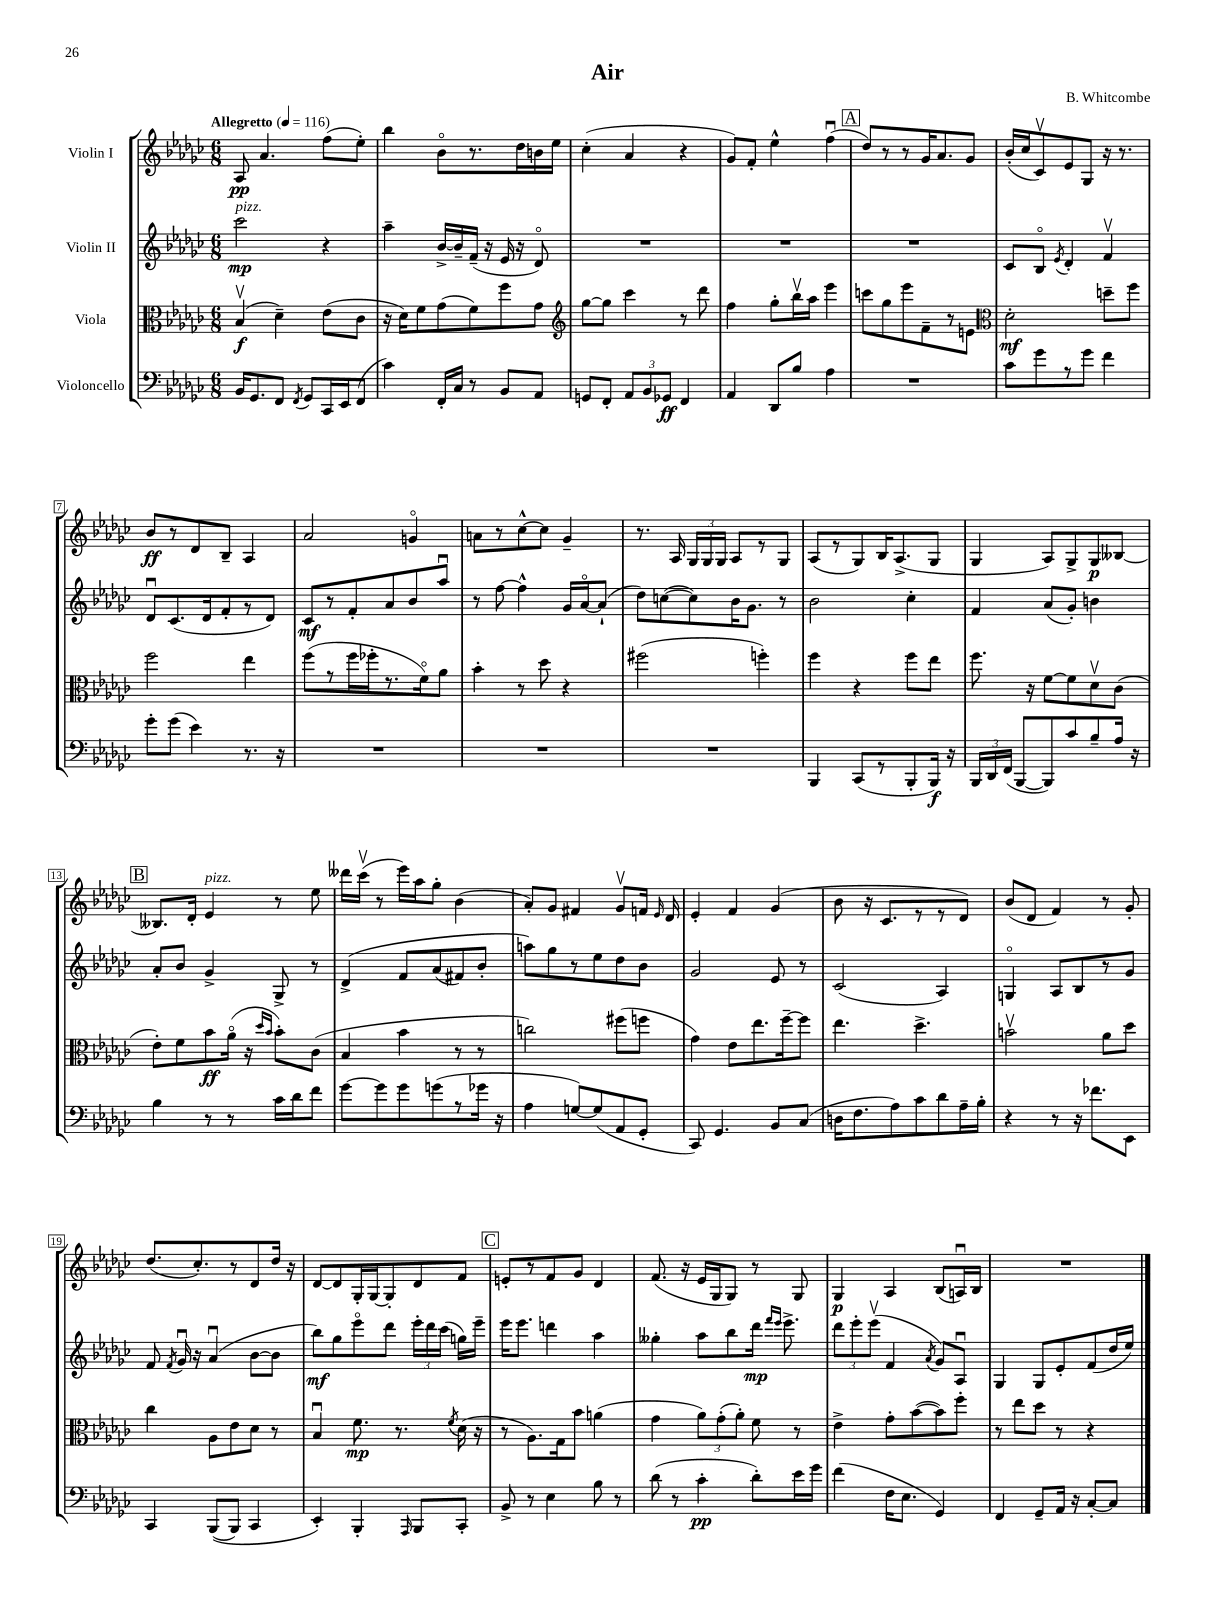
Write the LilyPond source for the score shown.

\header { title = "Air" composer = "B. Whitcombe" }
<<
\new StaffGroup <<
\new Staff = "s0" \with { instrumentName = "Violin I" } {
    \clef treble \key ges \major \numericTimeSignature \time 6/8 \tempo "Allegretto" 4 = 116
    \autoBeamOff aes8\pp aes'4. f''8[( ees''8]-.) |
    bes''4 bes'8[\flageolet r8. des''16 b'16 ees''16] |
    ces''4-.( aes'4 r4 |
    ges'8[) f'8]-. ees''4-^ f''4\downbow( |
    \mark \markup { \box "A" } des''8[) r8 r8 ges'16 aes'8. ges'8] |
    bes'16[-.( ces''16 ces'8\upbow) ees'8 ges8] r16 r8. |
    bes'8[\ff r8 des'8 bes8]-- aes4 |
    aes'2 g'4\flageolet |
    a'8[ r8 ces''8~-^ ces''8] ges'4-- |
    r8. aes16 \tuplet 3/2 { ges16[ ges16 ges16] } aes8[ r8 ges8] |
    aes8[( r8 ges8) bes16 aes8.->( ges8] |
    ges4 aes8[) ges8-> ges8\p beses8]~ |
    \mark \markup { \box "B" } beses8.[ des'16]-. ees'4^\markup { \italic "pizz." } r8 ees''8 |
    deses'''16[ ces'''16]\upbow( r8 ees'''16[) aes''16 ges''8]-. bes'4( |
    aes'8[-.) ges'8] fis'4 ges'8[\upbow f'16] \grace { ees'16 } des'16 |
    ees'4-. f'4 ges'4( |
    bes'8 r16 ces'8.[ r8 r8 des'8]) |
    bes'8[( des'8] f'4) r8 ges'8-. |
    des''8.[( ces''8.-.) r8 des'8 des''16] r16 |
    des'8[~ des'8 ges16-. ges16~ ges8-. des'8 f'8] |
    \mark \markup { \box "C" } e'8[-. r8 f'8 ges'8] des'4 |
    f'8.( r16 ees'16[ ges16 ges8]) r8 ges8 |
    ges4\p aes4 bes8[( a16\downbow) bes16] |
    R2. \bar "|." |
}
\new Staff = "s1" \with { instrumentName = "Violin II" } {
    \clef treble \key ges \major \numericTimeSignature \time 6/8
    \autoBeamOff ces'''2\mp^\markup { \italic "pizz." } r4 |
    aes''4-- bes'16[~-> bes'16-- f'16]--( r16 ees'16 r16 des'8\flageolet) |
    R2. |
    R2. |
    \mark \markup { \box "A" } R2. |
    ces'8[ bes8]\flageolet \acciaccatura { ees'8 } des'4-. f'4\upbow |
    des'8[\downbow ces'8.( des'16 f'8-. r8 des'8]) |
    ces'8[\mf r8 f'8-. aes'8 bes'8 aes''8]\downbow |
    r8 f''8~ f''4-^ ges'16[ aes'16~\flageolet aes'8]-!( |
    des''8[) c''8~( c''8) bes'16 ges'8.] r8 |
    bes'2 ces''4-. |
    f'4 aes'8[( ges'8]-.) b'4 |
    \mark \markup { \box "B" } aes'8[-. bes'8] ges'4-> ges8-> r8 |
    des'4->\( f'8[ aes'8( fis'8) bes'8]-. |
    a''8[\) ges''8 r8 ees''8 des''8 bes'8] |
    ges'2 ees'8 r8 |
    ces'2( aes4) |
    g4\flageolet aes8[ bes8 r8 ges'8] |
    f'8 \acciaccatura { f'8 } ges'16\downbow r16 aes'4\downbow( bes'8[~ bes'8] |
    bes''8[\mf) ges''8 ees'''8\flageolet des'''8] \tuplet 3/2 { ees'''16[-. des'''16 ces'''16]( } g''16[) ees'''16]-- |
    \mark \markup { \box "C" } ees'''16[ ees'''8.] d'''4 aes''4 |
    geses''4-. aes''8[ bes''8 des'''16]\mp \grace { f'''16[ ees'''16] } ees'''8.-> |
    \tuplet 3/2 { des'''8[ ees'''8-. ees'''8]\upbow( } f'4 \acciaccatura { aes'8 } ges'8[) aes8]\downbow |
    ges4 ges8[ ees'8-. f'8( des''16 ees''16]) \bar "|." |
}
\new Staff = "s2" \with { instrumentName = "Viola" } {
    \clef alto \key ges \major \numericTimeSignature \time 6/8
    \autoBeamOff bes4\upbow\f( des'4--) ees'8[( ces'8] |
    r16 des'16[) f'8 ges'8( f'8) f''8 ges'8] |
    \clef treble ges''8[~ ges''8] ces'''4 r8 des'''8 |
    f''4 ges''8[-. bes''16\upbow aes''16] ees'''4 |
    \mark \markup { \box "A" } c'''8[ ges''8 ees'''8 f'8-- r8 e'8] |
    \clef alto des'2-.\mf d''8[-- f''8] |
    f''2 ees''4 |
    f''8[( r8 f''16 fes''16-. r8. f'16\flageolet) aes'8] |
    bes'4-. r8 des''8 r4 |
    fis''2( f''4-.) |
    f''4 r4 f''8[ ees''8] |
    f''8. r16 f'8[~ f'8 des'8\upbow ces'8]( |
    \mark \markup { \box "B" } ees'8[-.) f'8 bes'8\ff aes'16]\flageolet( r16 \grace { des''16[ bes'16] } bes'8[-.) ces'8]( |
    bes4 bes'4 r8 r8 |
    c''2) fis''8[( f''8] |
    ges'4) ees'8[ ees''8. f''16~-- f''8] |
    ees''4. des''4.-> |
    b'2\upbow aes'8[ des''8] |
    ces''4 aes8[ ees'8 des'8] r8 |
    bes4\downbow f'8.\mp r8. \acciaccatura { f'8 } des'16( r16 |
    \mark \markup { \box "C" } r8 aes8.[) ges16 bes'8] a'4( |
    ges'4 \tuplet 3/2 { aes'8[) ges'8-.( aes'8]-.) } f'8 r8 |
    ees'4-> ges'8[-. bes'8~( bes'8) f''8]-. |
    r8 ees''8[ des''8] r8 r4 \bar "|." |
}
\new Staff = "s3" \with { instrumentName = "Violoncello" } {
    \clef bass \key ges \major \numericTimeSignature \time 6/8
    \autoBeamOff bes,16[ ges,8. f,8] \acciaccatura { f,8 } ges,8[ ces,16 ees,16 f,8]( |
    ces'4) f,16[-. ces16] r8 bes,8[ aes,8] |
    g,8[ f,8]-. \tuplet 3/2 { aes,8[ bes,8 ges,8]\ff } f,4 |
    aes,4 des,8[ bes8] aes4 |
    \mark \markup { \box "A" } R2. |
    ces'8[ ges'8 r8 ges'8] f'4 |
    ges'8[-. ges'8]( ees'4) r8. r16 |
    R2. |
    R2. |
    R2. |
    bes,,4 ces,8[( r8 bes,,8-. bes,,16]\f) r16 |
    \tuplet 3/2 { bes,,16[ des,16 f,16]( } bes,,8[~ bes,,8) ces'8 bes8-- aes16] r16 |
    \mark \markup { \box "B" } bes4 r8 r8 ces'16[ des'16 f'8] |
    ges'8[~ ges'8 ges'8 g'8( r8 ges'16] r16 |
    aes4 g8[~) g8( aes,8 ges,8]-. |
    ces,8) ges,4. bes,8[ ces8]( |
    d16[ f8. aes8) ces'8 des'8 aes16-- bes16]-. |
    r4 r8 r16 fes'8.[ ees,8] |
    ces,4 bes,,8[(\( bes,,8]) ces,4 |
    ees,4-.\) bes,,4-. \grace { aes,,16 } bes,,8[ ces,8]-. |
    \mark \markup { \box "C" } bes,8-> r8 ees4 bes8 r8 |
    des'8( r8 ces'4-.\pp des'8[-.) ees'16 ges'16] |
    f'4( f16[ ees8.] ges,4) |
    f,4 ges,8[-- aes,16] r16 ces8[~-. ces8] \bar "|." |
}
>>
>>
\layout { \context { \Score \override BarNumber.stencil = #(make-stencil-boxer 0.1 0.3 ly:text-interface::print) } }
